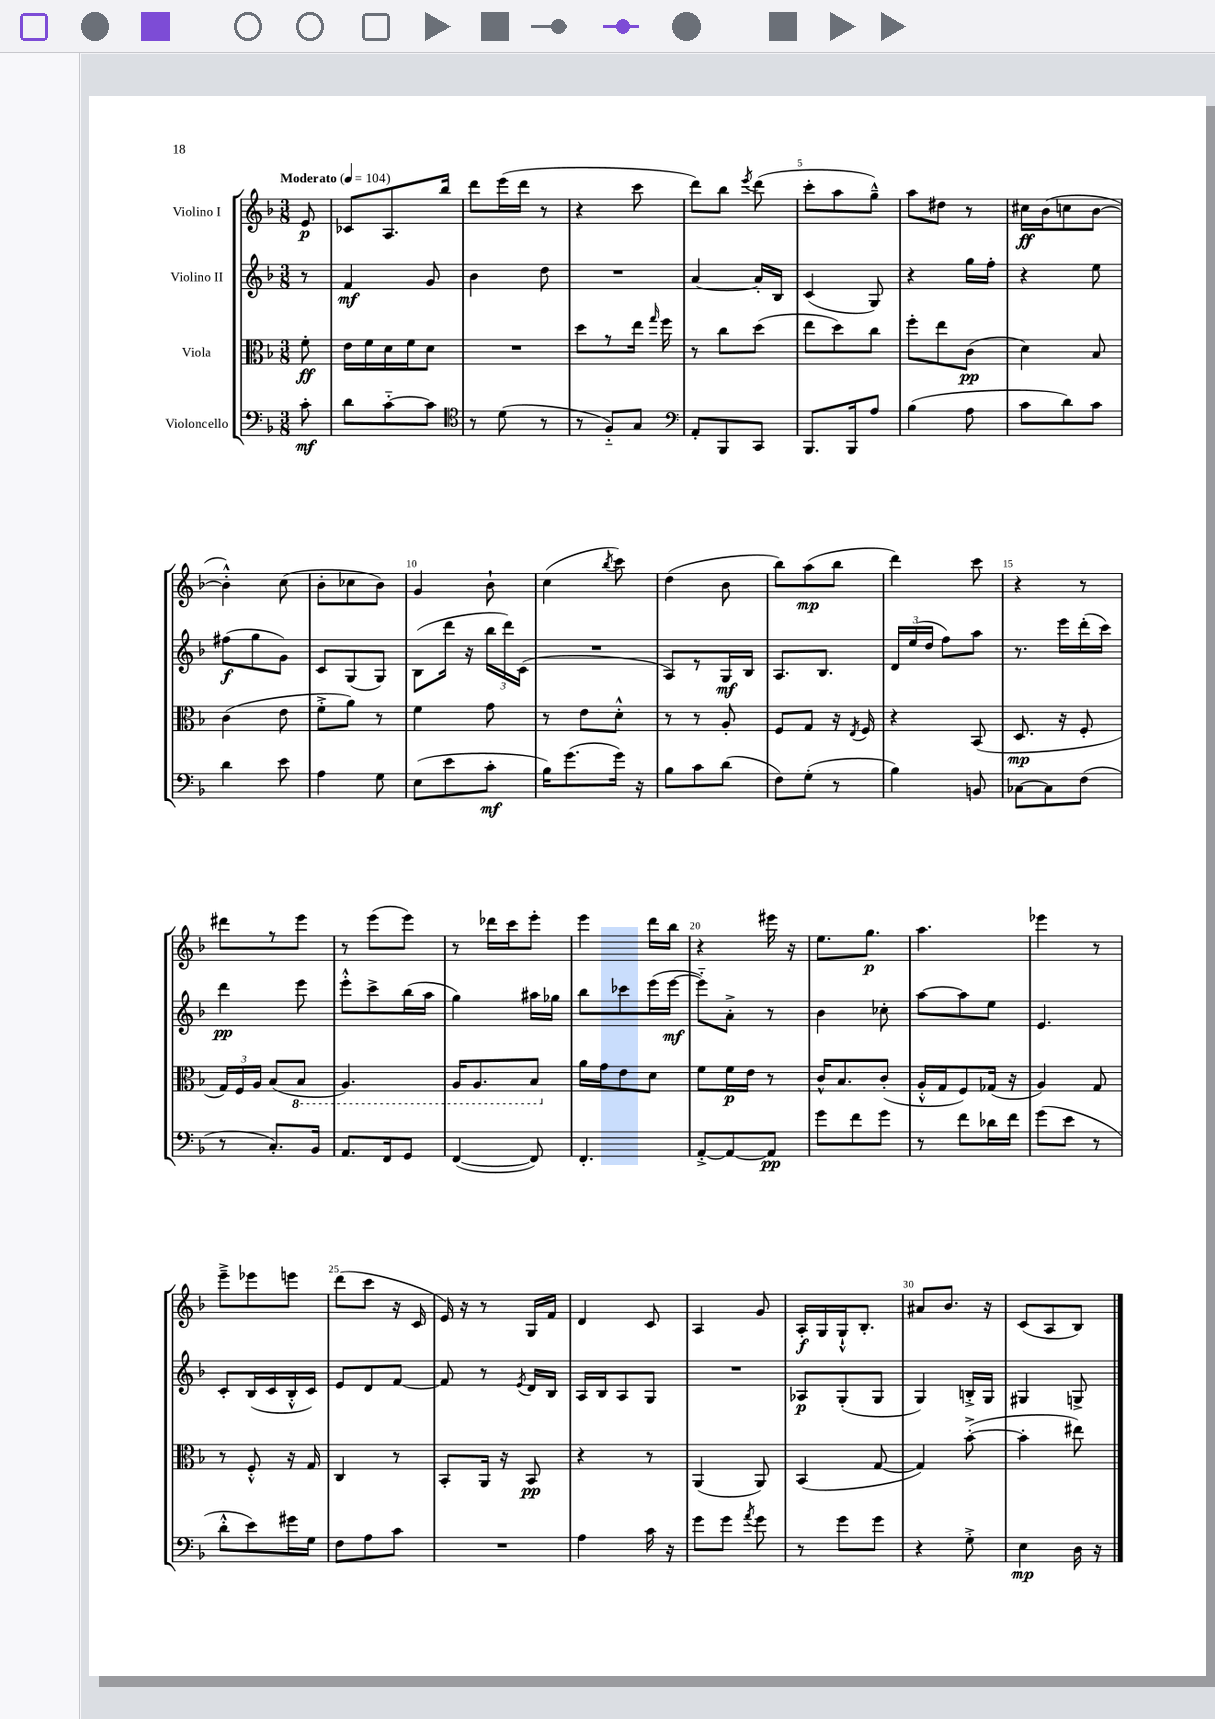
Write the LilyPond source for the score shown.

<<
\new StaffGroup <<
\new Staff = "s0" \with { instrumentName = "Violino I" } {
    \clef treble \key f \major \numericTimeSignature \time 3/8 \partial 8 \tempo "Moderato" 4 = 104
    \autoBeamOff e'8\p |
    ces'8[ a8. bes''16] |
    d'''8[ e'''16( d'''16] r8 |
    r4 c'''8 |
    d'''8[) bes''8] \acciaccatura { e'''8 } d'''8( |
    c'''8[-. a''8 g''8]---^) |
    a''8[ dis''8] r8 |
    cis''16[\ff bes'16( c''8 bes'8]~ |
    bes'4-.-^) c''8( |
    bes'8[-. ces''8 bes'8]) |
    g'4 bes'8-! |
    c''4( \acciaccatura { bes''8 } c'''8) |
    d''4( bes'8 |
    bes''8[) a''8\mp( bes''8] |
    d'''4) c'''8 |
    r4 r8 |
    dis'''8[ r8 e'''8] |
    r8 e'''8[( e'''8]) |
    r8 des'''16[ c'''16 e'''8]-. |
    e'''4 d'''16[ bes''16] |
    r4 eis'''16 r16 |
    e''8.[ g''8.]\p |
    a''4. |
    ees'''4 r8 |
    e'''8[---> ees'''8 e'''8] |
    d'''8[( c'''8] r16 c'16 |
    e'16) r16 r8 g16[ f'16] |
    d'4 c'8 |
    a4 g'8 |
    a16[-.\f g16 g16-!-^ bes8.]-. |
    ais'8[ bes'8.] r16 |
    c'8[( a8 bes8]) \bar "|." |
}
\new Staff = "s1" \with { instrumentName = "Violino II" } {
    \clef treble \key f \major \numericTimeSignature \time 3/8 \partial 8
    \autoBeamOff r8 |
    f'4\mf g'8 |
    bes'4 d''8 |
    R4. |
    a'4~ a'16[-. bes16] |
    c'4( g8) |
    r4 g''16[ f''16]-. |
    r4 e''8 |
    fis''8[\f( g''8 g'8]) |
    c'8[ g8( g8]) |
    bes8[( d'''16] r16 \tuplet 3/2 { bes''16[ d'''16) c'16]( } |
    R4. |
    a8[) r8 g16\mf bes16] |
    a8.[ bes8.] |
    \tuplet 3/2 { d'16[ e''16( d''16] } f''8[) a''8] |
    r8. e'''16[ d'''16-.( c'''16]) |
    d'''4\pp e'''8 |
    e'''8[-.-^ c'''8-> bes''16( a''16] |
    g''4) ais''16[ ges''16] |
    bes''8[ ces'''8 e'''16( e'''16]~\mf |
    e'''8[-_) a'8]-.-> r8 |
    bes'4 ces''8-. |
    a''8[~ a''8 e''8] |
    e'4. |
    c'8[-. bes16( c'16 bes16-.-^ c'16]) |
    e'8[ d'8 f'8]~ |
    f'8 r8 \acciaccatura { e'8 } d'16[ bes16] |
    a16[ bes16 a8 g8] |
    R4. |
    aes8[\p g8-.( g8] |
    g4) b16[-.-> g16] |
    gis4 g8-> \bar "|." |
}
\new Staff = "s2" \with { instrumentName = "Viola" } {
    \clef alto \key f \major \numericTimeSignature \time 3/8 \partial 8
    \autoBeamOff f'8-.\ff |
    e'16[ f'16 d'16 f'16 d'8] |
    R4. |
    d''8[ r8 e''16] \grace { g''16 } f''16 |
    r8 c''8[ d''8]( |
    e''8[ d''8) c''8] |
    f''8[-. e''8 c'8]\pp( |
    d'4) bes8 |
    c'4( e'8 |
    f'8[-.-> a'8]) r8 |
    f'4 g'8 |
    r8 e'8[ d'8]-.-^ |
    r8 r8 a8-. |
    f8[ g8] r16 \acciaccatura { e8 } f16 |
    r4 bes,8( |
    d8.\mp r16 f8-. |
    \tuplet 3/2 { g16[) f16 a16] } bes8[( \ottava #-1 bes,8] |
    a,4.) |
    a,16[ a,8. bes,8] \ottava #0 |
    a'16[ g'16 e'8 d'8] |
    f'8[ f'16\p e'16] r8 |
    c'16[-^ bes8. c'8]-.( |
    a16[-.-^ g16 f8) ges16]( r16 |
    a4) g8 |
    r8 f8-.-^ r16 g16 |
    c4 r8 |
    bes,8[-. a,16] r16 bes,8\pp |
    r4 r8 |
    a,4( a,8) |
    bes,4( g8~ |
    g4) bes'8~-.->( |
    bes'4-. eis''8) \bar "|." |
}
\new Staff = "s3" \with { instrumentName = "Violoncello" } {
    \clef bass \key f \major \numericTimeSignature \time 3/8 \partial 8
    \autoBeamOff c'8-.\mf |
    d'8[ c'8~-_ c'8] |
    \clef tenor r8 d'8( r8 |
    r8 f8[-_) g8] |
    \clef bass a,8[-. bes,,8 c,8] |
    bes,,8.[ bes,,16 a8] |
    bes4( a8 |
    c'8[ d'8) c'8] |
    d'4 e'8 |
    a4 g8 |
    e8[( e'8 c'8]-.\mf |
    bes16[) g'8.( g'16]) r16 |
    bes8[ c'8 d'8]( |
    f8[) g8]-.( r8 |
    bes4) b,8 |
    ces8[~ ces8 f8]( |
    r8 c8.[-.) bes,16] |
    a,8.[ f,16 g,8] |
    f,4~( f,8) |
    f,4.-. |
    a,8[~-.-> a,8~ a,8]\pp |
    g'8[ f'8 g'8] |
    r8 f'8[ des'16 f'16] |
    g'8[( e'8] r8 |
    d'8[-.-^ e'8) gis'16 g16] |
    f8[ a8 c'8] |
    R4. |
    a4 c'16 r16 |
    g'8[ g'8] \acciaccatura { a'8 } g'8 |
    r8 g'8[ g'8] |
    r4 g8-.-> |
    e4\mp d16 r16 \bar "|." |
}
>>
>>
\layout { \context { \Score \override BarNumber.break-visibility = ##(#f #t #t) barNumberVisibility = #(every-nth-bar-number-visible 5) } }
